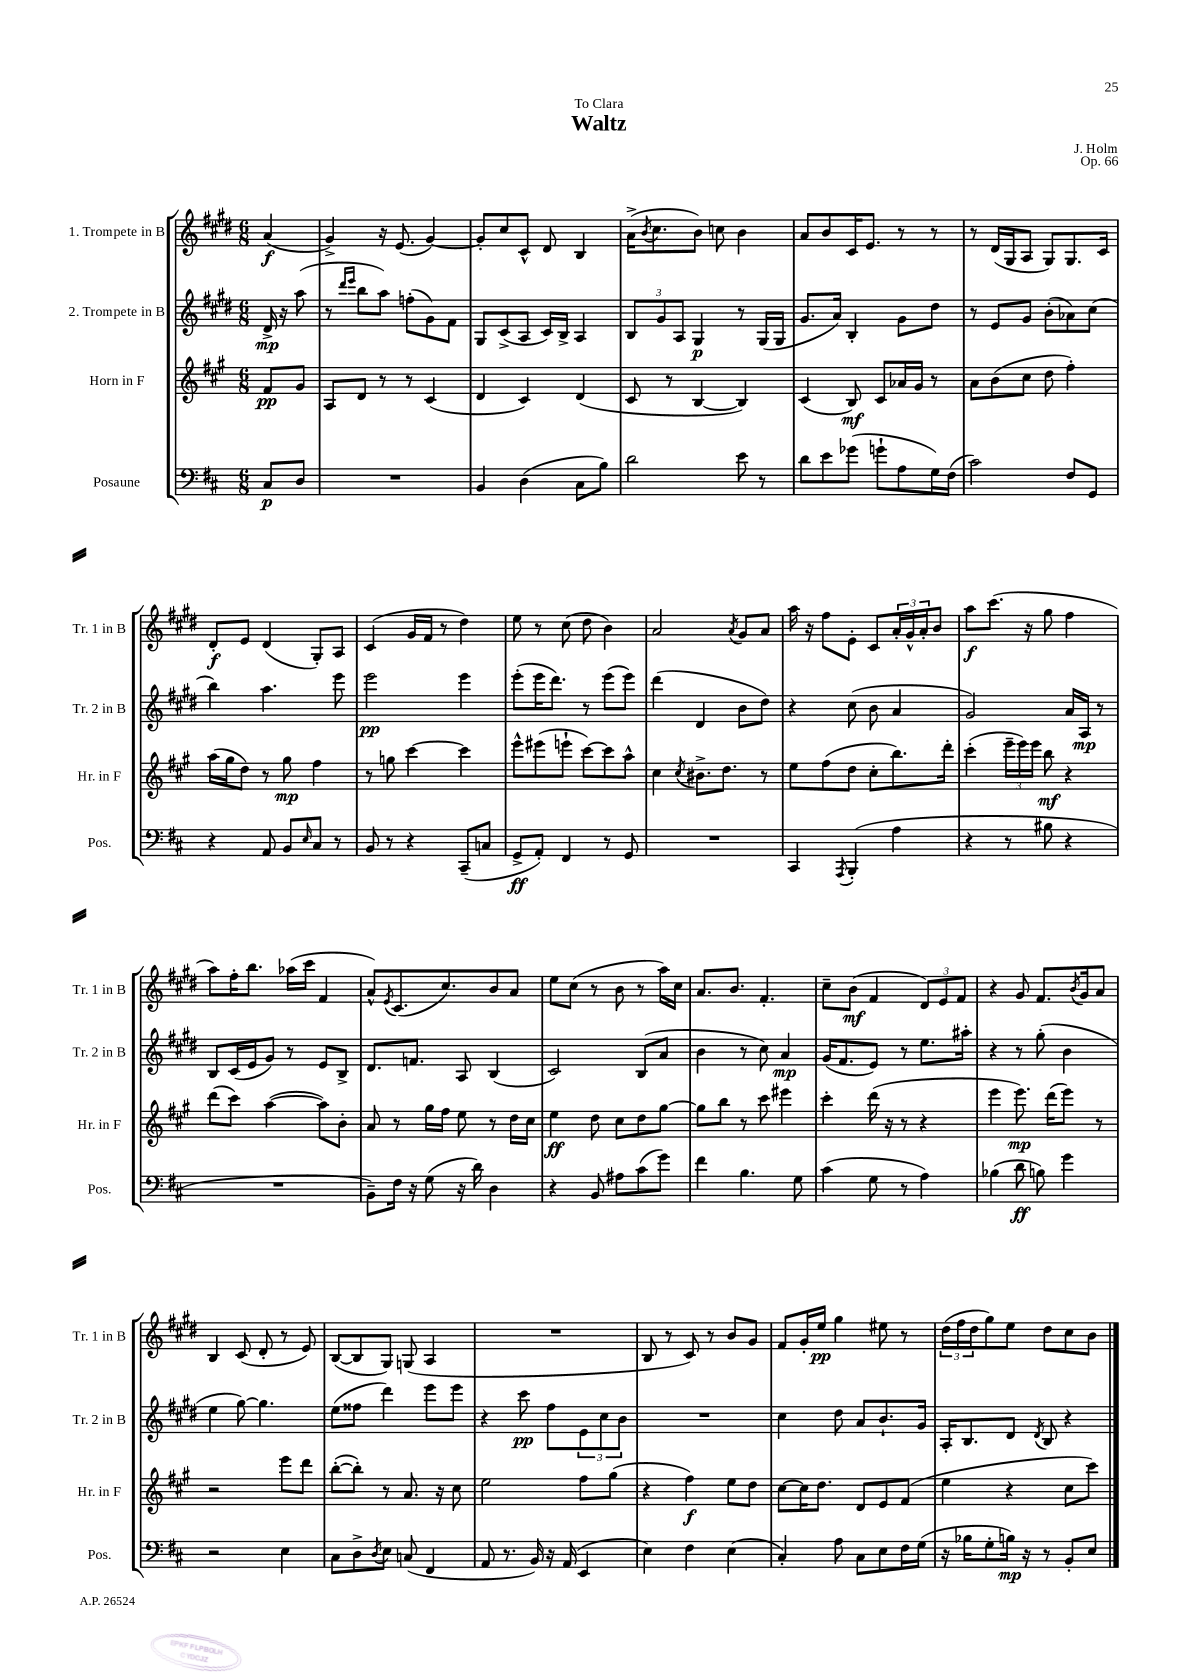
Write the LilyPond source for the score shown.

\header { title = "Waltz" composer = "J. Holm" dedication = "To Clara" opus = "Op. 66" }
<<
\new StaffGroup <<
\new Staff = "s0" \with { instrumentName = "1. Trompete in B" shortInstrumentName = "Tr. 1 in B" } {
    \clef treble \key e \major \numericTimeSignature \time 6/8 \partial 4
    a'4\f( |
    gis'4->) r16 e'8.( gis'4~) |
    gis'8-. cis''8 cis'8-^ dis'8 b4 |
    a'16->( \acciaccatura { b'8 } cis''8. b'8) c''8 b'4 |
    a'8 b'8 cis'16 e'8. r8 r8 |
    r8 dis'16( gis16 a8 gis8) gis8. cis'16 |
    dis'8-.\f e'8 dis'4( gis8-.) a8 |
    cis'4( gis'16 fis'16 r8 dis''4) |
    e''8 r8 cis''8( dis''8 b'4) |
    a'2 \acciaccatura { a'8 } gis'8 a'8 |
    a''16 r16 fis''8 e'8-. cis'8 \tuplet 3/2 { a'16-. gis'16-^ a'16-. } b'8 |
    a''8\f cis'''8.( r16 gis''8 fis''4 |
    a''8) fis''16-. b''8. aes''16( cis'''16 fis'4 |
    a'8-^) \acciaccatura { e'8 } cis'8.( cis''8.) b'8 a'8 |
    e''8 cis''8( r8 b'8 r8 a''16) cis''16 |
    a'8. b'8. fis'4.-. |
    cis''8-- b'8\mf( fis'4 \tuplet 3/2 { dis'8) e'8 fis'8 } |
    r4 gis'8 fis'8. \acciaccatura { b'8 } gis'16 a'8 |
    b4 cis'8( dis'8-. r8 e'8) |
    b8~( b8 gis8) g8( a4 |
    R2. |
    b8 r8 cis'8) r8 b'8 gis'8 |
    fis'8 gis'16-. e''16\pp gis''4 eis''8 r8 |
    \tuplet 3/2 { dis''16( fis''16 dis''16 } gis''8) e''8 dis''8 cis''8 b'8 \bar "|." |
}
\new Staff = "s1" \with { instrumentName = "2. Trompete in B" shortInstrumentName = "Tr. 2 in B" } {
    \clef treble \key e \major \numericTimeSignature \time 6/8 \partial 4
    dis'16->\mp r16 a''8( |
    r8 \grace { dis'''16 e'''16 } b''8 a''8) f''8-.( gis'8) fis'8 |
    gis8 cis'8->( a8 cis'16) b16-> a4 |
    \tuplet 3/2 { b8 gis'8 a8 } gis4\p r8 gis16( gis16 |
    gis'8. a'16) b4-. gis'8 dis''8 |
    r8 e'8 gis'8 b'8-.( aes'8) cis''8( |
    b''4) a''4. e'''8 |
    e'''2\pp e'''4 |
    e'''8-.( e'''16 dis'''8.) r8 e'''8( e'''8) |
    dis'''4( dis'4 b'8 dis''8) |
    r4 cis''8( b'8 a'4 |
    gis'2) a'16 a16\mp r8 |
    b8 cis'16( e'16 gis'8) r8 e'8 b8-> |
    dis'8. f'8. a8 b4( |
    cis'2) b8( a'8 |
    b'4 r8 cis''8) a'4\mp |
    gis'16( fis'8. e'8) r8 e''8. ais''16-. |
    r4 r8 gis''8-.( b'4 |
    e''4 gis''8~) gis''4. |
    e''8( fisis''8 dis'''4) e'''8 e'''8 |
    r4 cis'''8\pp fis''8 \tuplet 3/2 { e'8 cis''8 b'8 } |
    R2. |
    cis''4 dis''8 a'8 b'8.-! gis'16 |
    a16-. b8. dis'8 \acciaccatura { dis'8 } b8 r4 \bar "|." |
}
\new Staff = "s2" \with { instrumentName = "Horn in F" shortInstrumentName = "Hr. in F" } {
    \clef treble \key a \major \numericTimeSignature \time 6/8 \partial 4
    fis'8\pp gis'8 |
    a8 d'8 r8 r8 cis'4( |
    d'4 cis'4) d'4( |
    cis'8 r8 b4~ b4) |
    cis'4( b8\mf) cis'8 aes'16 gis'16 r8 |
    a'8 b'8( cis''8 d''8 fis''4-.) |
    a''16( gis''16 d''8) r8 gis''8\mp fis''4 |
    r8 g''8 cis'''4~ cis'''4 |
    e'''8-^ eis'''8( e'''8-! cis'''8~) cis'''8 a''8-^ |
    cis''4 \acciaccatura { cis''8 } bis'8.-> d''8. r8 |
    e''8 fis''8( d''8 cis''8-. b''8.) d'''16-. |
    cis'''4-.( \tuplet 3/2 { e'''16-- e'''16) e'''16 } b''8\mf r4 |
    d'''8( cis'''8) a''4~( a''8) b'8-. |
    a'8 r8 gis''16 fis''16 e''8 r8 d''16 cis''16 |
    e''4\ff d''8 cis''8 d''8 gis''8~ |
    gis''8 b''8 r8 cis'''8 eis'''4 |
    cis'''4-. d'''16( r16 r8 r4 |
    e'''4 e'''8.\mp) d'''16( e'''8) r8 |
    r2 e'''8 d'''8 |
    b''8~-.( b''8-.) r8 a'8. r16 cis''8 |
    e''2 fis''8 gis''8( |
    r4 fis''4\f) e''8 d''8 |
    cis''8~ cis''16 d''8. d'8 e'8 fis'8( |
    e''4 r4 cis''8 cis'''8) \bar "|." |
}
\new Staff = "s3" \with { instrumentName = "Posaune" shortInstrumentName = "Pos." } {
    \clef bass \key d \major \numericTimeSignature \time 6/8 \partial 4
    cis8\p d8 |
    R2. |
    b,4 d4( cis8 b8) |
    d'2 e'8 r8 |
    d'8 e'8 ges'8( g'8-! a8 g16) fis16( |
    cis'2) fis8 g,8 |
    r4 a,8 b,8 \grace { e16 } cis8 r8 |
    b,8 r8 r4 cis,8--( c8 |
    g,8->\ff a,8-.) fis,4 r8 g,8 |
    R2. |
    cis,4 \acciaccatura { a,,8 } b,,4-.( a4 |
    r4 r8 bis8 r4 |
    R2. |
    b,8--) fis16 r16 g8( r16 d'16) d4 |
    r4 b,8 ais8 cis'8( g'8) |
    fis'4 b4. g8 |
    cis'4( g8 r8 a4) |
    bes4( d'8\ff b8) g'4 |
    r2 e4 |
    cis8 d8-> \acciaccatura { d8 } e8 c8( fis,4 |
    a,8 r8. b,16) r16 a,16( e,4 |
    e4) fis4 e4( |
    cis4-.) a8 cis8 e8 fis16 g16( |
    r16 bes16 g8-. b16\mp) r16 r8 b,8-. e8 \bar "|." |
}
>>
>>
\layout { \context { \Score \remove "Bar_number_engraver" } }
